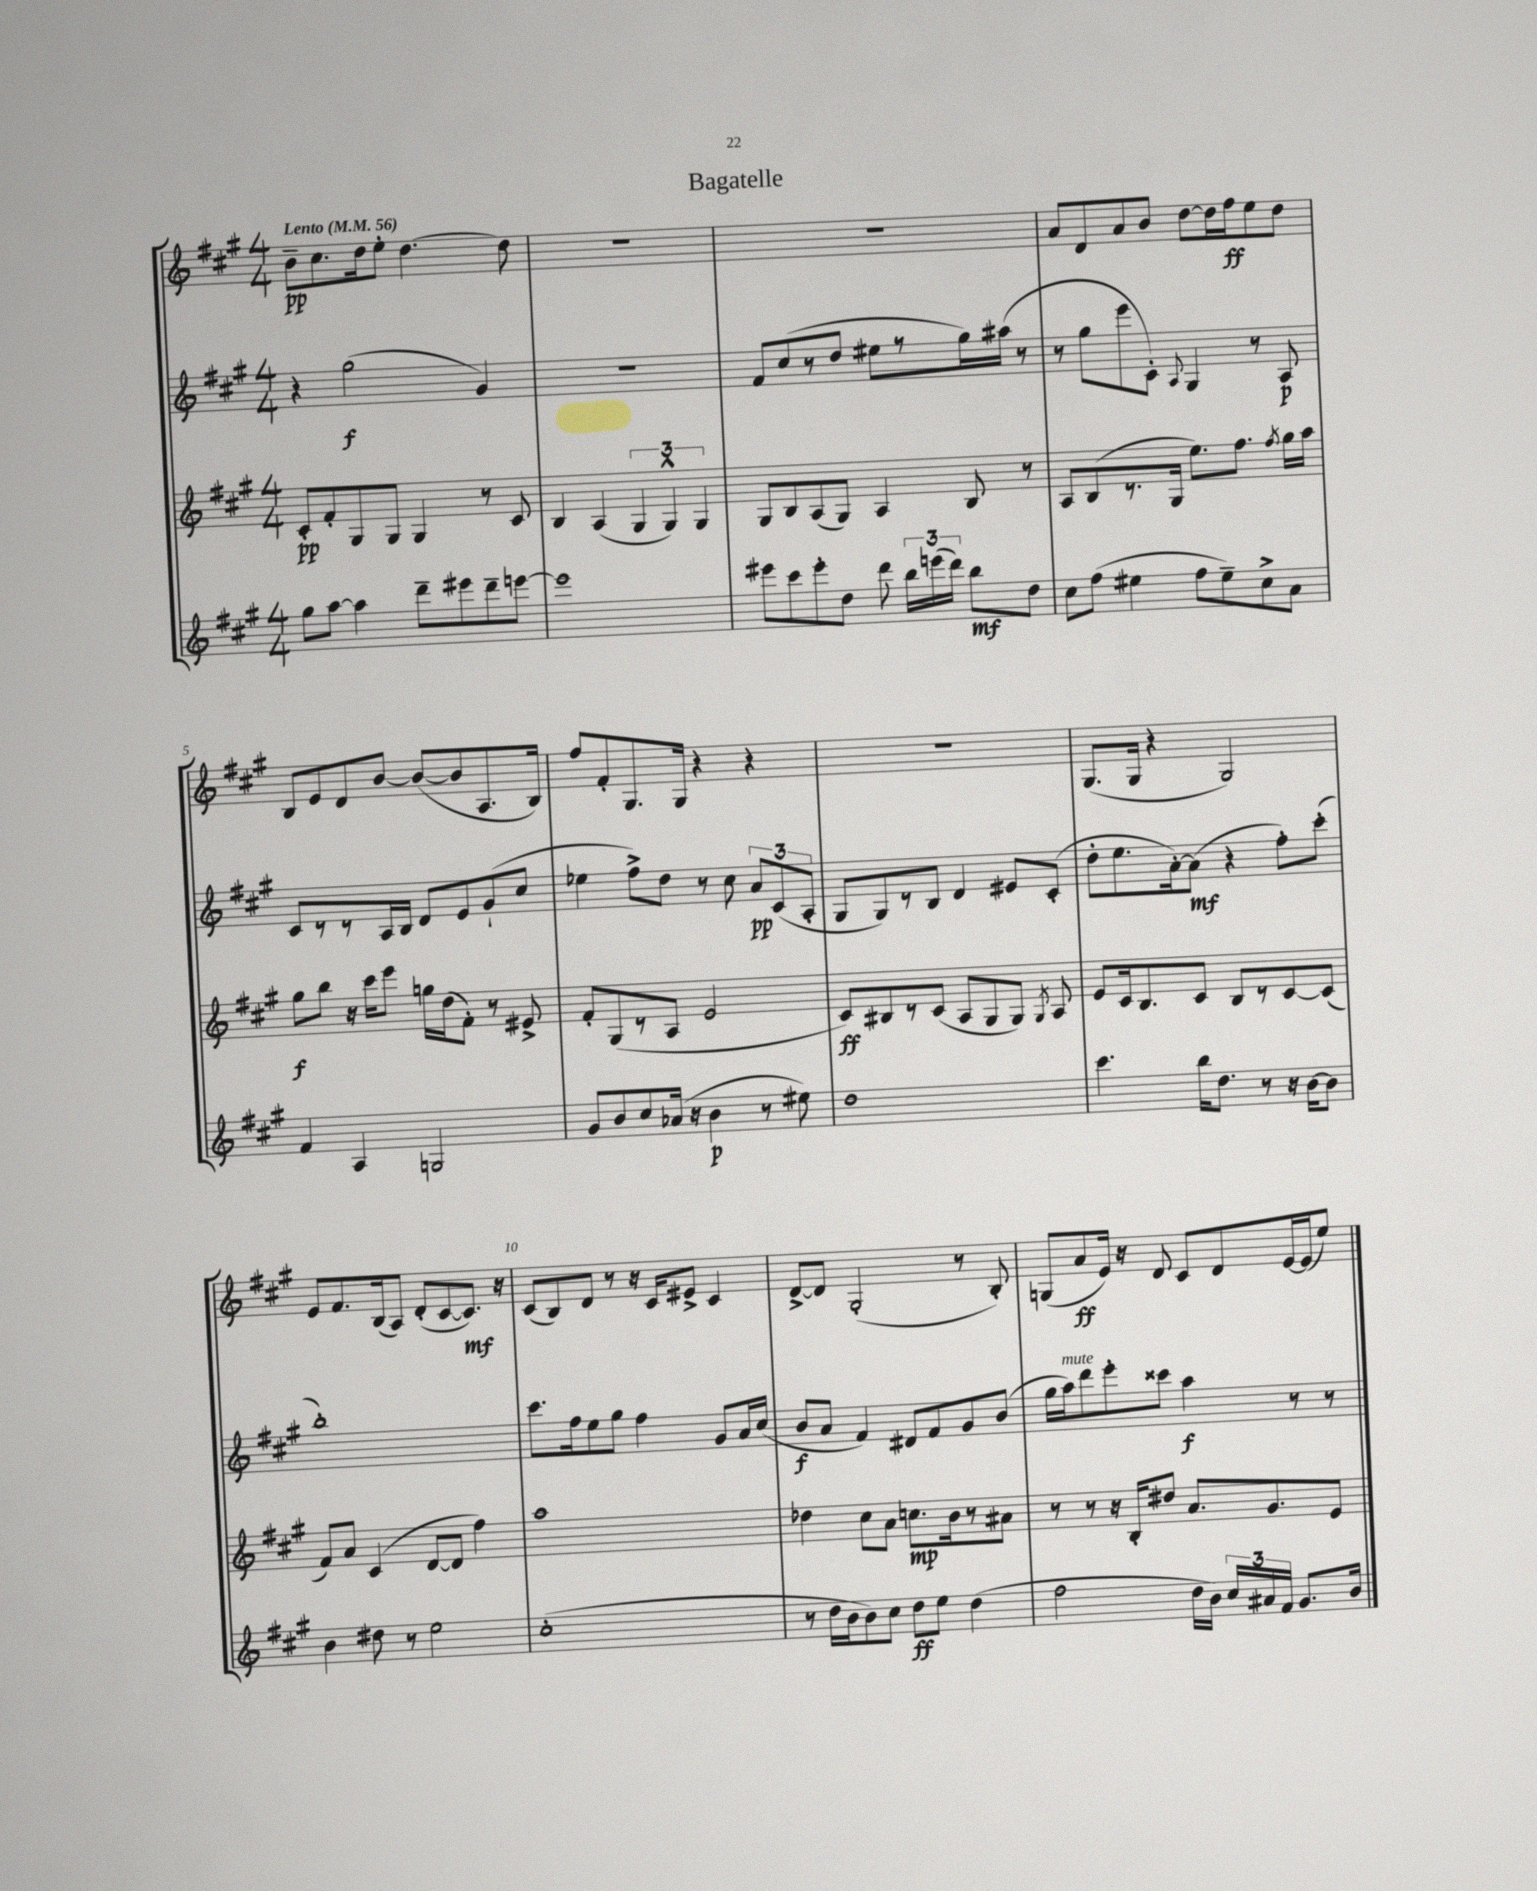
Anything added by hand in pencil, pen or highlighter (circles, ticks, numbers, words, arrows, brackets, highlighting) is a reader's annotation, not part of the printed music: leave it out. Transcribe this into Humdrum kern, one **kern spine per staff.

**kern	**dynam	**kern	**dynam	**kern	**dynam	**kern	**dynam
*part4	*part4	*part3	*part3	*part2	*part2	*part1	*part1
*staff4	*staff4	*staff3	*staff3	*staff2	*staff2	*staff1	*staff1
*clefG2	*	*clefG2	*	*clefG2	*	*clefG2	*
*k[f#c#g#]	*	*k[f#c#g#]	*	*k[f#c#g#]	*	*k[f#c#g#]	*
*M4/4	*	*M4/4	*	*M4/4	*	*M4/4	*
*MM56	*	*MM56	*	*MM56	*	*MM56	*
=1	=1	=1	=1	=1	=1	=1	=1
!	!	!	!	!	!	!LO:TX:a:B:t=Lento	!
8gg#\L	.	8c#'/L	pp	4r	.	8b~\L	pp
[8aa\J	.	8f#'/	.	.	.	8.cc#\	.
4aa\]	.	8G#/	.	(2gg#\	f	.	.
.	.	.	.	.	.	16dd\k	.
.	.	8G#/J	.	.	.	8ee'\J	.
8ddd~\L	.	4G#/	.	.	.	[4.dd\	.
8eee#X\	.	.	.	.	.	.	.
8ddd~\	.	8r	.	4g#/)	.	.	.
[8eeen\J	.	8c#/	.	.	.	8dd\]	.
=2	=2	=2	=2	=2	=2	=2	=2
1eee]	.	4B/	.	1r	.	1r	.
.	.	(4A/	.	.	.	.	.
.	.	6G#/	.	.	.	.	.
.	.	6G#^^/)	.	.	.	.	.
.	.	6G#/	.	.	.	.	.
=3	=3	=3	=3	=3	=3	=3	=3
8eee#X\L	.	8G#/L	.	8f#/L	.	1r	.
8ccc#\	.	8B/	.	(8cc#/	.	.	.
8eee#'\	.	(8A/	.	8r	.	.	.
8dd\J	.	8G#/J)	.	8dd/J	.	.	.
8ddd\	.	4A/	.	8ee#X\L	.	.	.
24bb\LL	.	.	.	8r	.	.	.
(24eeen\	.	.	.	.	.	.	.
24ddd\JJ)	.	.	.	.	.	.	.
8bb\L	mf	8B/	.	16gg#\L)	.	.	.
.	.	.	.	(16aa#X\JJ	.	.	.
8dd\J	.	8r	.	8r	.	.	.
=4	=4	=4	=4	=4	=4	=4	=4
8cc#\L	.	8A/L	.	8r	.	8a/L	.
(8ff#\J	.	(8B/	.	8gg#\L	.	8d/	.
4ee#X\	.	8.r	.	8eee\	.	8a/	.
.	.	.	.	8c#'\J)	.	8b/J	.
.	.	16G#/Jk	.	.	.	.	.
.	.	.	.	8qqA/	.	.	.
8ff#\L	.	8.ee\L)	.	4G#/	.	[8dd\L	.
8ee#~\)	.	.	.	.	.	16dd\L]	.
.	.	8.ff#\J	.	.	.	16ff#\J	ff
8cc#^\	.	.	.	8r	.	8ee\	.
.	.	8qff#/	.	.	.	.	.
8a\J	.	16gg#\LL	.	8A/	p	8dd\J	.
.	.	16aa\JJ	.	.	.	.	.
!!LO:LB:g=z
=5	=5	=5	=5	=5	=5	=5	=5
4f#/	.	8gg#\L	f	8c#/L	.	8B/L	.
.	.	8bb\J	.	8r	.	8e/	.
4A/	.	16r	.	8r	.	8d/	.
.	.	16ccc#\KL	.	.	.	.	.
.	.	8eee\J	.	16A/L	.	[8b/J	.
.	.	.	.	16B/JJ	.	.	.
2Gn/	.	16ggn\LL	.	8d/L	.	(8b/L_	.
.	.	(16dd\J	.	.	.	.	.
.	.	8f#'\J)	.	8e/	.	8b/]	.
.	.	8r	.	(8g#`/	.	8.A/	.
.	.	8e#X^/	.	8cc#/J	.	.	.
.	.	.	.	.	.	16B/Jk)	.
=6	=6	=6	=6	=6	=6	=6	=6
8g#/L	.	8f#'/L	.	4ee-X\	.	8ff#/L	.
8b/	.	(8G#/	.	.	.	8f#'/	.
8cc#/	.	8r	.	8ff#^\L)	.	8.G#/	.
(16a-X/Jk	.	8A/J	.	8dd\J	.	.	.
16r	.	.	.	.	.	16G#/Jk	.
4b\	p	2e/	.	8r	.	4r	.
.	.	.	.	8cc#\	.	.	.
8r	.	.	.	12a/L	pp	4r	.
.	.	.	.	(12c#/	.	.	.
8ee#X\)	.	.	.	.	.	.	.
.	.	.	.	12A'/J	.	.	.
=7	=7	=7	=7	=7	=7	=7	=7
1dd	.	8c#/L)	ff	8G#/L	.	1r	.
.	.	8B#X/	.	8G#/)	.	.	.
.	.	8r	.	8r	.	.	.
.	.	(8c#/J	.	8B/J	.	.	.
.	.	8A/L	.	4d/	.	.	.
.	.	8G#/	.	.	.	.	.
.	.	8G#/J)	.	8e#X/L	.	.	.
.	.	8qG#/	.	.	.	.	.
.	.	8A/	.	(8c#'/J	.	.	.
=8	=8	=8	=8	=8	=8	=8	=8
4.ccc#\	.	8e/L	.	8dd'\L	.	(8.G#/L	.
.	.	16c#/k	.	8.ee\	.	.	.
.	.	8.B/	.	.	.	16G#/Jk	.
.	.	.	.	.	.	4r	.
.	.	.	.	[16a'\k)	.	.	.
16bb\KL	.	8c#/J	.	(8a\J]	mf	.	.
8.dd\J	.	.	.	.	.	.	.
.	.	8B/L	.	4r	.	2G#/)	.
8r	.	8r	.	.	.	.	.
16r	.	[8c#/	.	8ff#'\L)	.	.	.
[16b\KL	.	.	.	.	.	.	.
8b\J]	.	(8c#/J]	.	(8ccc#'\J	.	.	.
!!LO:LB:g=z
=9	=9	=9	=9	=9	=9	=9	=9
4b\	.	8f#/L)	.	1bb')	.	8e/L	.
.	.	8a/J	.	.	.	8.f#/	.
8dd#X\	.	(4c#/	.	.	.	.	.
.	.	.	.	.	.	(16B/k	.
8r	.	.	.	.	.	8A/J)	.
2ee\	.	[8d/L	.	.	.	(8d'/L	.
.	.	8d/J]	.	.	.	[8c#/	.
.	.	4ff#\)	.	.	.	8.c#/J])	mf
.	.	.	.	.	.	16r	.
=10	=10	=10	=10	=10	=10	=10	=10
(1cc#'	.	1aa	.	8.ccc#\L	.	(8c#/L	.
.	.	.	.	.	.	8B/)	.
.	.	.	.	16ff#\k	.	.	.
.	.	.	.	8ee\	.	8d/J	.
.	.	.	.	8gg#\J	.	8r	.
.	.	.	.	4ff#\	.	16r	.
.	.	.	.	.	.	16c#/KL	.
.	.	.	.	.	.	8e#X^/J	.
.	.	.	.	8g#/L	.	4c#/	.
.	.	.	.	16a/L	.	.	.
.	.	.	.	(16cc#/JJ	.	.	.
=11	=11	=11	=11	=11	=11	=11	=11
8r	.	4dd-X\	.	8b/L	f	[8d^/L	.
16dd\LL	.	.	.	8a/J	.	8d/J]	.
16b\J	.	.	.	.	.	.	.
8b\)	.	8cc#\L	.	4f#/)	.	(2G#'/	.
8cc#\J	.	8a\J	.	.	.	.	.
8dd\L	ff	8.ccn\L	mp	8d#X/L	.	.	.
8ee\J	.	.	.	8f#/	.	.	.
.	.	16b\k	.	.	.	.	.
(4dd\	.	8r	.	8g#/	.	8r	.
.	.	8a#X\J	.	(8b/J	.	8B'/)	.
=12	=12	=12	=12	=12	=12	=12	=12
2ff#\	.	8r	.	16gg#\LL	.	(8Gn/L	.
!	!	!	!	!LO:TX:a:i:t=mute	!	!	!
.	.	.	.	16aa\J)	.	.	.
.	.	8r	.	8ddd\	.	8a/	ff
.	.	16r	.	8eee'\	.	16e/Jk)	.
.	.	16B'/KL	.	.	.	16r	.
.	.	8dd#X/J	.	8ccc##X\J	.	8d/	.
16dd\LL	.	8.a/L	.	4aa\	f	8c#/L	.
16b\JJ)	.	.	.	.	.	.	.
24cc#/LL	.	.	.	.	.	8d/	.
24a#X/	.	.	.	.	.	.	.
.	.	8.g#/	.	.	.	.	.
24f#/JJ	.	.	.	.	.	.	.
8.g#/L	.	.	.	8r	.	[16e/L	.
.	.	.	.	.	.	(16e/J]	.
.	.	8e/J	.	8r	.	8ee/J)	.
16b/Jk	.	.	.	.	.	.	.
==	==	==	==	==	==	==	==
*-	*-	*-	*-	*-	*-	*-	*-
